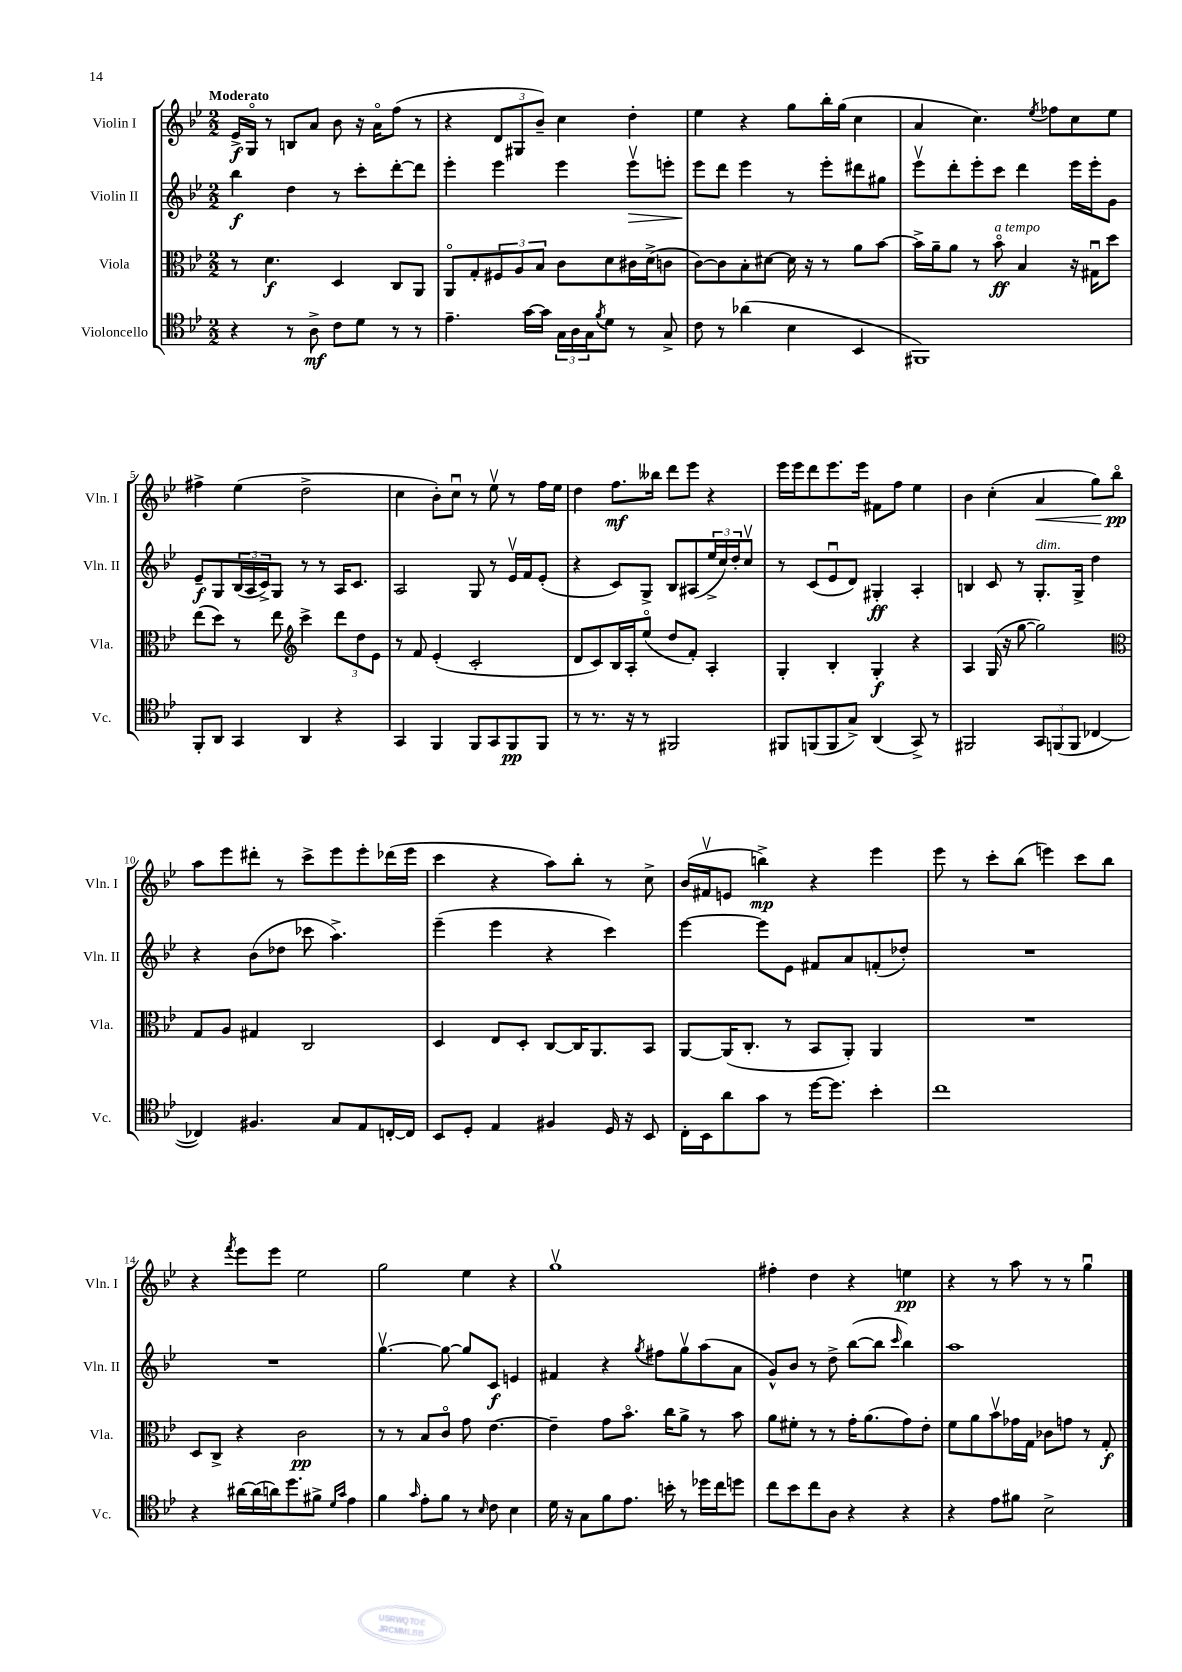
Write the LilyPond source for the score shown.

<<
\new StaffGroup <<
\new Staff = "s0" \with { instrumentName = "Violin I" shortInstrumentName = "Vln. I" } {
    \clef treble \key bes \major \numericTimeSignature \time 2/2 \tempo "Moderato"
    ees'16->\f g16\flageolet r8 b8 a'8 bes'8 r16 a'16\flageolet f''8( r8 |
    r4 \tuplet 3/2 { d'8 gis8 bes'8--) } c''4 d''4-. |
    ees''4 r4 g''8 bes''16-. g''16( c''4 |
    a'4 c''4.) \acciaccatura { ees''8 } fes''8 c''8 ees''8 |
    fis''4-> ees''4( d''2-> |
    c''4 bes'8-.) c''8\downbow r8 ees''8\upbow r8 f''16 ees''16 |
    d''4 f''8.\mf beses''16 d'''8 ees'''8 r4 |
    ees'''16 ees'''16 d'''8 ees'''8. ees'''16 fis'8 f''8 ees''4 |
    bes'4 c''4-.( a'4\< g''8) bes''8\flageolet\pp\! |
    a''8 ees'''8 dis'''8-. r8 c'''8-> ees'''8 ees'''8-. des'''16( ees'''16 |
    c'''4 r4 a''8) bes''8-. r8 c''8-> |
    bes'16( fis'16\upbow e'8 b''4->\mp) r4 ees'''4 |
    ees'''8 r8 c'''8-. bes''8( e'''4) c'''8 bes''8 |
    r4 \acciaccatura { f'''8 } ees'''8 ees'''8 ees''2 |
    g''2 ees''4 r4 |
    g''1\upbow |
    fis''4-. d''4 r4 e''4\pp |
    r4 r8 a''8 r8 r8 g''4\downbow \bar "|." |
}
\new Staff = "s1" \with { instrumentName = "Violin II" shortInstrumentName = "Vln. II" } {
    \clef treble \key bes \major \numericTimeSignature \time 2/2
    bes''4\f d''4 r8 c'''8-. d'''8~-. d'''8 |
    ees'''4-. ees'''4 ees'''4 ees'''8\upbow\> e'''8-. |
    ees'''8\! d'''8 ees'''4 r8 ees'''8-. dis'''8 gis''8 |
    ees'''8\upbow d'''8-. ees'''8-. c'''8 d'''4 ees'''16 ees'''16-. g'8 |
    ees'8--\f g8 \tuplet 3/2 { bes16( a16 c'16->) } g8 r8 r8 a16 c'8. |
    a2 g8 r8 ees'16\upbow f'16 ees'8-.( |
    r4 c'8) g8-> bes8 ais8( \tuplet 3/2 { ees''16-> c''16) d''16-. } c''8\upbow |
    r8 c'8( ees'8\downbow d'8) gis4-.\ff a4-. |
    b4 c'8 r8 g8.-.^\markup { \italic "dim." } g16-> d''4 |
    r4 bes'8( des''8 ces'''8 a''4.->) |
    ees'''4--( ees'''4 r4 c'''4) |
    ees'''4~ ees'''8 ees'8 fis'8 a'8 f'8-.( des''8-.) |
    R1 |
    R1 |
    g''4.~\upbow g''8~ g''8 c'8\f e'4 |
    fis'4 r4 \acciaccatura { g''8 } fis''8 g''8\upbow a''8( a'8 |
    g'8-^) bes'8 r8 d''8-> bes''8~( bes''8 \grace { c'''16 } bes''4) |
    a''1 \bar "|." |
}
\new Staff = "s2" \with { instrumentName = "Viola" shortInstrumentName = "Vla." } {
    \clef alto \key bes \major \numericTimeSignature \time 2/2
    r8 d'4.\f d4 c8 a,8 |
    a,8\flageolet g8-. \tuplet 3/2 { fis8 a8 bes8 } c'8 d'8 cis'16 d'16->( c'8 |
    c'8~) c'8 bes8-. dis'8~ dis'16 r16 r8 a'8 bes'8~ |
    bes'16-> a'16-- a'8 r8 bes'8\flageolet\ff^\markup { \italic "a tempo" } bes4 r16 gis16\downbow d''8 |
    ees''8( d''8) r8 ees''8 \clef treble c'''4-> \tuplet 3/2 { d'''8 d''8 ees'8 } |
    r8 f'8 ees'4-.( c'2-. |
    d'8 c'8) bes16 a16-. ees''8\flageolet( d''8 f'8-.) a4-. |
    g4-. bes4-. g4-.\f r4 |
    a4 g16( r16 g''8~ g''2) |
    \clef alto g8 a8 gis4 c2 |
    d4 ees8 d8-. c8~ c16 a,8. bes,8 |
    a,8~ a,16( c8.-. r8 bes,8 a,8-.) a,4 |
    R1 |
    d8 c8-> r4 c'2\pp |
    r8 r8 bes8 c'8\flageolet g'8 ees'4.~ |
    ees'4-- g'8 bes'8.\flageolet c''16 a'8-> r8 bes'8 |
    a'8 fis'8-. r8 r8 g'16-. a'8.( g'8) ees'8-. |
    f'8 a'8 bes'8\upbow ges'16 g16 ces'8 g'8 r8 g8-.\f \bar "|." |
}
\new Staff = "s3" \with { instrumentName = "Violoncello" shortInstrumentName = "Vc." } {
    \clef tenor \key bes \major \numericTimeSignature \time 2/2
    r4 r8 a8->\mf c'8 d'8 r8 r8 |
    ees'4.-- g'16~ g'16 \tuplet 3/2 { g16 a16 g16 } \acciaccatura { f'8 } d'8 r8 g8-> |
    c'8 r8 aes'4( bes4 bes,4 |
    fis,1) |
    f,8-. a,8 g,4 a,4 r4 |
    g,4 f,4 f,8 g,8 f,8\pp f,8 |
    r8 r8. r16 r8 fis,2 |
    fis,8 f,8( f,8 g8->) a,4( g,8->) r8 |
    fis,2 \tuplet 3/2 { g,8 f,8( f,8 } ces4~ |
    ces4) fis4. g8 ees8 c16~-. c16 |
    bes,8 d8-. ees4 fis4 d16 r16 bes,8 |
    c16-. bes,16 a'8 g'8 r8 d''16~ d''8. bes'4-. |
    c''1 |
    r4 ais'16~ ais'16( a'16) d''8. fis'8-> \grace { d'16 g'16 } ees'4 |
    f'4 \grace { g'16 } ees'8-. f'8 r8 \grace { bes16 } c'8 bes4 |
    d'16 r16 g8 f'8 ees'8. b'16-. r8 des''16 c''16 d''8 |
    c''8 bes'8 c''8 a8 r4 r4 |
    r4 ees'8 fis'8 bes2-> \bar "|." |
}
>>
>>
